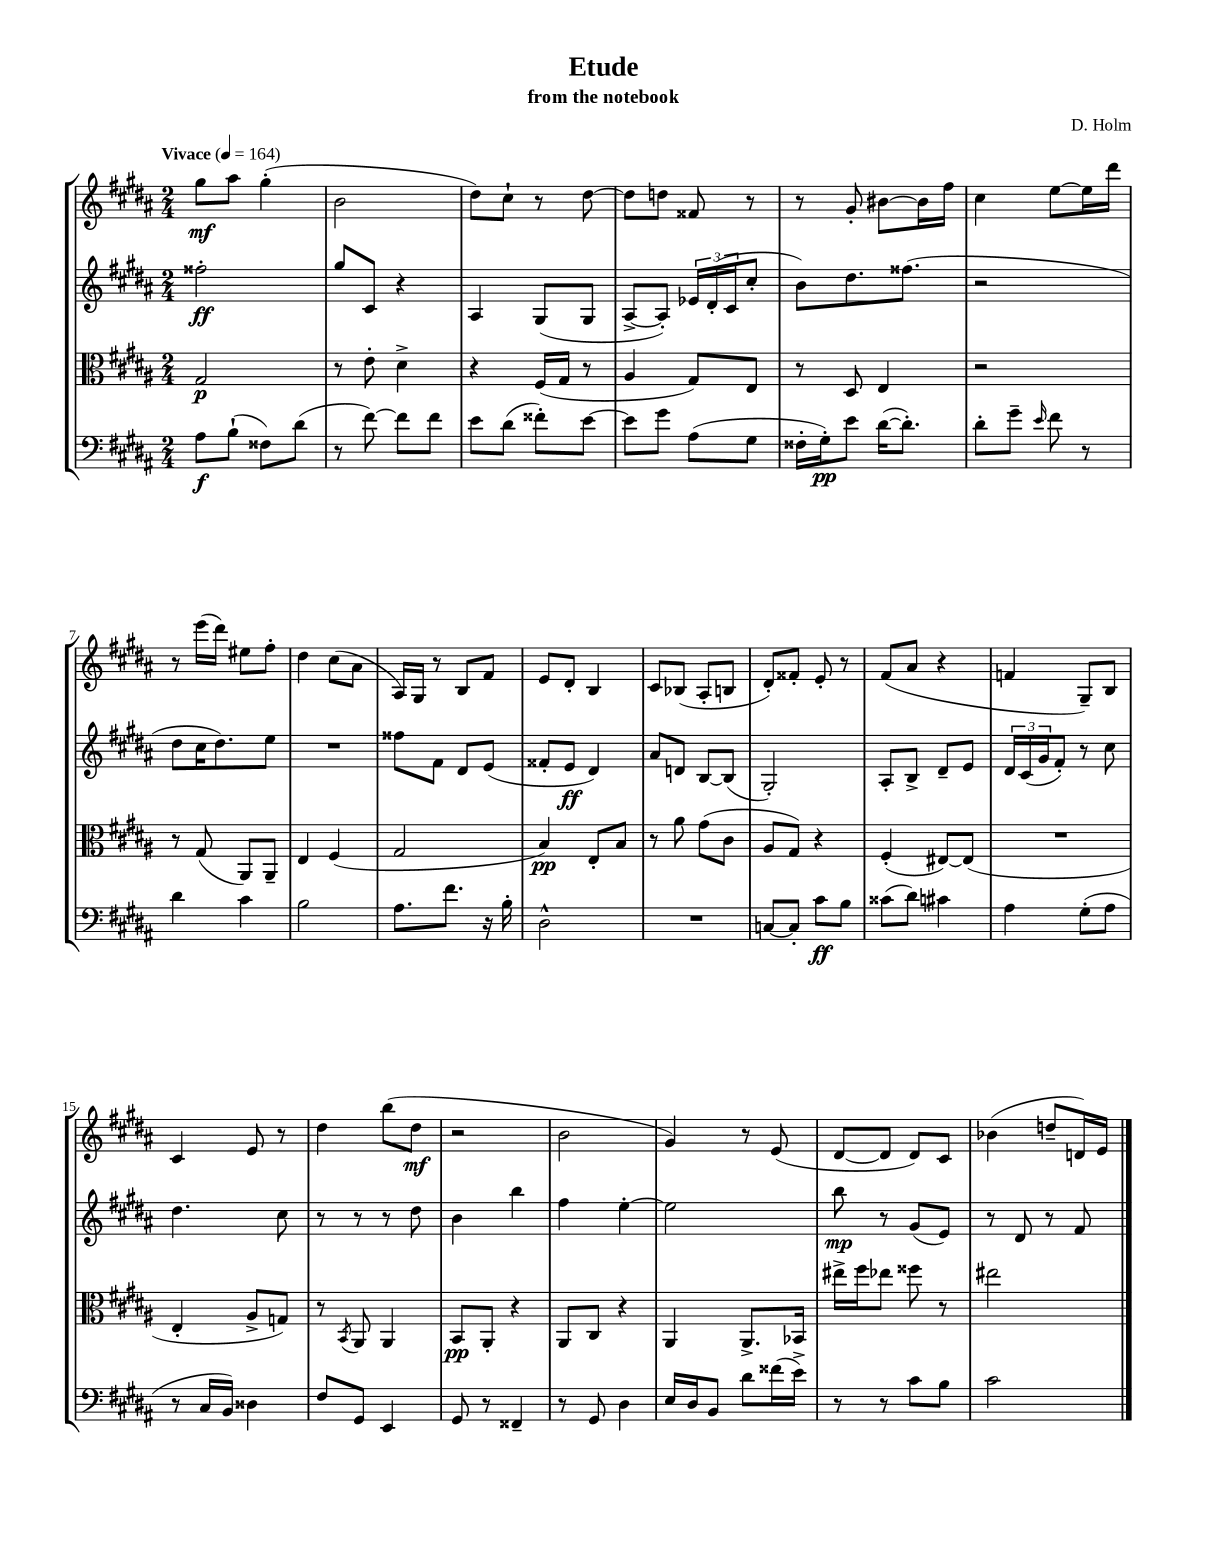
\header { title = "Etude" composer = "D. Holm" subtitle = "from the notebook" }
<<
\new StaffGroup <<
\new Staff = "s0" {
    \clef treble \key b \major \numericTimeSignature \time 2/4 \tempo "Vivace" 4 = 164
    gis''8\mf ais''8 gis''4-.( |
    b'2 |
    dis''8) cis''8-! r8 dis''8~ |
    dis''8 d''8 fisis'8 r8 |
    r8 gis'8-. bis'8~ bis'16 fis''16 |
    cis''4 e''8~ e''16 dis'''16 |
    r8 e'''16( dis'''16) eis''8 fis''8-. |
    dis''4 cis''8( ais'8 |
    ais16) gis16 r8 b8 fis'8 |
    e'8 dis'8-. b4 |
    cis'8 bes8( ais8-. b8 |
    dis'8-.) fisis'8-. e'8-. r8 |
    fis'8( ais'8 r4 |
    f'4 gis8--) b8 |
    cis'4 e'8 r8 |
    dis''4 b''8( dis''8\mf |
    r2 |
    b'2 |
    gis'4) r8 e'8( |
    dis'8~ dis'8 dis'8) cis'8 |
    bes'4( d''8-- d'16) e'16 \bar "|." |
}
\new Staff = "s1" {
    \clef treble \key b \major \numericTimeSignature \time 2/4
    fisis''2-.\ff |
    gis''8 cis'8 r4 |
    ais4 gis8( gis8 |
    ais8~-> ais8-.) \tuplet 3/2 { ees'16 dis'16-.( cis'16 } cis''8-. |
    b'8) dis''8. fisis''8.( |
    r2 |
    dis''8 cis''16 dis''8.) e''8 |
    R2 |
    fisis''8 fis'8 dis'8 e'8( |
    fisis'8-. e'8\ff dis'4) |
    ais'8 d'8 b8~ b8( |
    gis2-.) |
    ais8-. b8-> dis'8-- e'8 |
    \tuplet 3/2 { dis'16 cis'16( gis'16 } fis'8-.) r8 cis''8 |
    dis''4. cis''8 |
    r8 r8 r8 dis''8 |
    b'4 b''4 |
    fis''4 e''4~-. |
    e''2 |
    b''8\mp r8 gis'8( e'8) |
    r8 dis'8 r8 fis'8 \bar "|." |
}
\new Staff = "s2" {
    \clef alto \key b \major \numericTimeSignature \time 2/4
    gis2\p |
    r8 e'8-. dis'4-> |
    r4 fis16( gis16 r8 |
    ais4 gis8) e8 |
    r8 dis8 e4 |
    r2 |
    r8 gis8( ais,8) ais,8-- |
    e4 fis4( |
    gis2 |
    b4\pp) e8-. b8 |
    r8 ais'8 gis'8( cis'8 |
    ais8 gis8) r4 |
    fis4-.( eis8~) eis8( |
    R2 |
    e4-. ais8-> g8) |
    r8 \acciaccatura { b,8 } ais,8 ais,4 |
    b,8\pp ais,8-. r4 |
    ais,8 cis8 r4 |
    ais,4 ais,8.-> bes,16 |
    eis''16-> fis''16 ees''8 fisis''8 r8 |
    eis''2 \bar "|." |
}
\new Staff = "s3" {
    \clef bass \key b \major \numericTimeSignature \time 2/4
    ais8\f b8-!( fisis8) dis'8( |
    r8 fis'8~) fis'8 fis'8 |
    e'8 dis'8( fisis'8-.) e'8~ |
    e'8 gis'8 ais8( gis8 |
    fisis16-. gis16-.\pp) e'8 dis'16~( dis'8.-.) |
    dis'8-. gis'8-- \grace { e'16 } fis'8 r8 |
    dis'4 cis'4 |
    b2 |
    ais8. fis'8. r16 b16-. |
    dis2-^ |
    R2 |
    c8~ c8-. cis'8\ff b8 |
    cisis'8( dis'8) cis'4 |
    ais4 gis8-.( ais8 |
    r8 cis16 b,16) disis4 |
    fis8 gis,8 e,4 |
    gis,8 r8 fisis,4-- |
    r8 gis,8 dis4 |
    e16 dis16 b,8 dis'8 fisis'16( e'16->) |
    r8 r8 cis'8 b8 |
    cis'2 \bar "|." |
}
>>
>>
